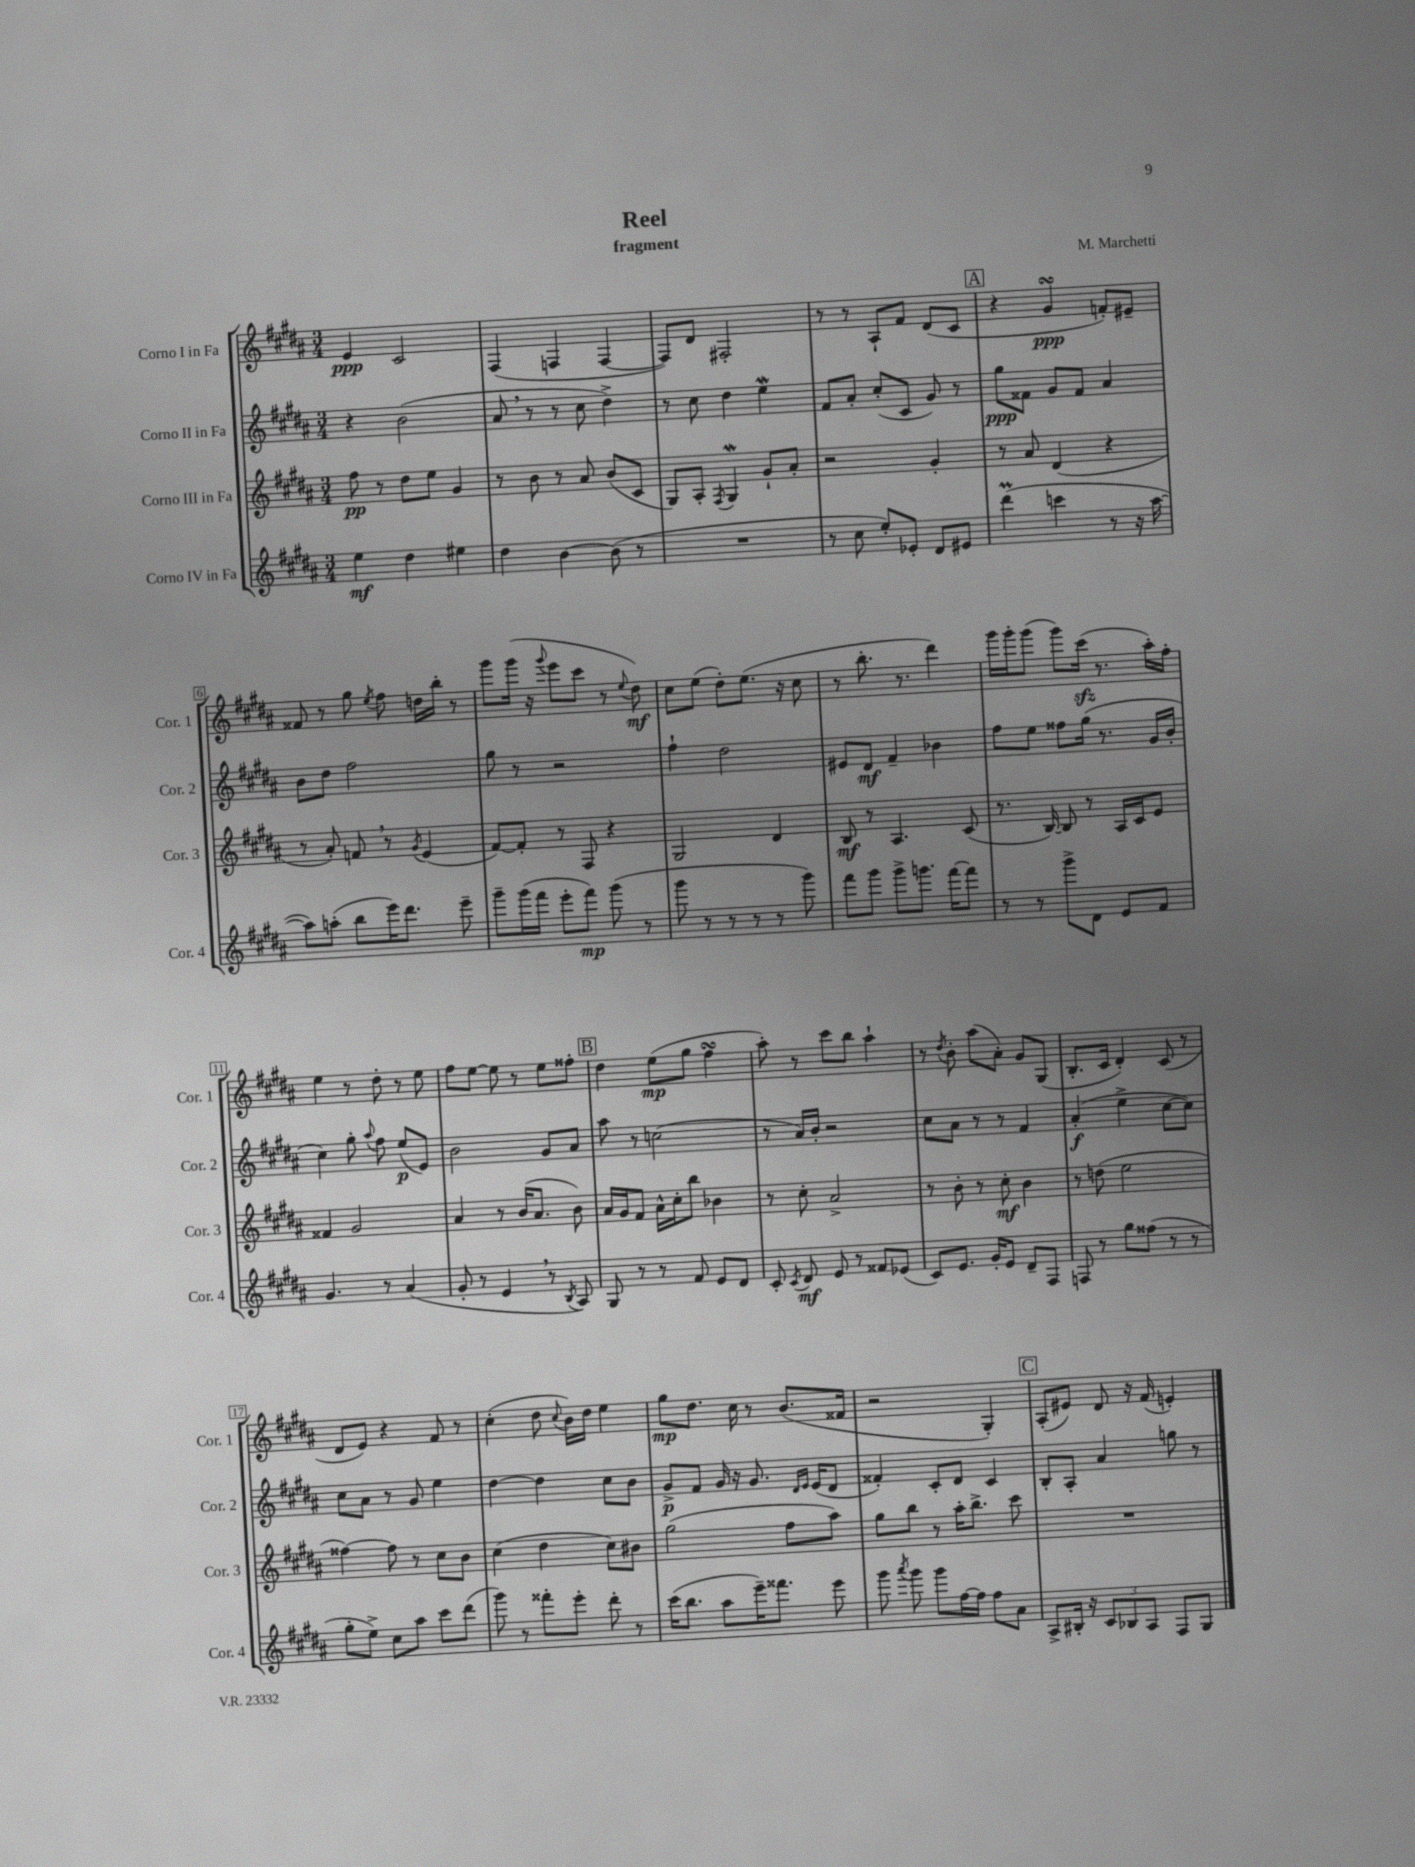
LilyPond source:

\header { title = "Reel" composer = "M. Marchetti" subtitle = "fragment" }
<<
\new StaffGroup <<
\new Staff = "s0" \with { instrumentName = "Corno I in Fa" shortInstrumentName = "Cor. 1" } {
    \clef treble \key b \major \numericTimeSignature \time 3/4
    \autoBeamOff e'4\ppp cis'2 |
    fis4( f4 f4~ |
    f8[) dis'8] fis2-. |
    r8 r8 ais8[-! fis'8] dis'8[( cis'8] |
    \mark \markup { \box "A" } r4 gis'4\turn\ppp f'8[-.) eis'8]-- |
    fisis'8 r8 gis''8 \acciaccatura { e''8 } fis''8 d''16[ b''16]-. r8 |
    gis'''8[ gis'''16]( r16 \appoggiatura { gis'''8 } e'''8[ cis'''8] r8 \appoggiatura { e''8 } dis''8\mf) |
    cis''8[ e''8]( dis''8[-.) e''8.]( r16 cis''8 |
    r8 b''8.-. r8. dis'''4) |
    gis'''16[ gis'''16-. gis'''8]( gis'''8[) cis'''16]\sfz( r8. ais''16[-.) fis''16]-. |
    e''4 r8 dis''8-. r8 e''8 |
    fis''8[ e''8]~ e''8 r8 e''8[ fisis''8]-. |
    \mark \markup { \box "B" } dis''4 e''8[\mp( gis''8] fis''4\turn |
    ais''8-.) r8 cis'''8[ b''8] ais''4-! |
    r8 \acciaccatura { dis''8 } b'8-. ais''8[( ais'8]-.) gis'8[ gis8]( |
    b8.[-. cis'16] dis'4-.) cis'8( r8 |
    dis'8[ e'8]) r4 fis'8 r8 |
    cis''4-.( dis''8 \appoggiatura { cis''8 } b'16[) dis''16] e''4 |
    gis''8[\mp dis''8.] cis''16 r8 b'8.[( fisis'16] |
    r2 gis4-.) |
    \mark \markup { \box "C" } ais8[-.( eis'8]) dis'8 r16 fis'16( e'4-.) \bar "|." |
}
\new Staff = "s1" \with { instrumentName = "Corno II in Fa" shortInstrumentName = "Cor. 2" } {
    \clef treble \key b \major \numericTimeSignature \time 3/4
    \autoBeamOff r4 b'2( |
    ais'8 \breathe r8 r8 cis''8 dis''4->) |
    r8 cis''8 dis''4 e''4\mordent |
    fis'8[ ais'8]-. cis''8[-.( cis'8] gis'8) r8 |
    \mark \markup { \box "A" } gis''8[\ppp fisis'8] gis'8[ fisis'8] ais'4 |
    b'8[ dis''8] fis''2 |
    gis''8 r8 r2 |
    fis''4-! dis''2 |
    eis'8[ dis'8]\mf fis'4-- bes'4 |
    fis''8[ e''8] fisis''8[ gis''16]( r8. gis'16[ b'16]-. |
    cis''4) gis''8-. \appoggiatura { ais''8 } fis''8 e''8[\p( e'8]) |
    b'2 gis'8[ ais'8] |
    \mark \markup { \box "B" } ais''8 r8 c''2( |
    r8 ais'16[) b'16]-. r2 |
    cis''8[ ais'8] r8 r8 fis'4 |
    ais'4-.\f( e''4-> cis''8[~ cis''8]) |
    cis''8[ ais'8] r8 gis'8 e''4 |
    dis''4~ dis''4 cis''8[ b'8] |
    gis'8[->\p fis'8] gis'16 r16 gis'8. \grace { dis'16[ e'16] } e'16[( dis'8] |
    fisis'4-.) cis'8[-. dis'8] cis'4 |
    \mark \markup { \box "C" } b8[-. ais8]-. ais'4 g''8 r8 \bar "|." |
}
\new Staff = "s2" \with { instrumentName = "Corno III in Fa" shortInstrumentName = "Cor. 3" } {
    \clef treble \key b \major \numericTimeSignature \time 3/4
    \autoBeamOff fis''8\pp r8 dis''8[ e''8] gis'4 |
    r8 b'8 r8 ais'8 b'8[( cis'8] |
    gis8[) ais8]-. \acciaccatura { fis8 } gis4\mordent gis'8[-! ais'8]-. |
    r2 gis'4-. |
    \mark \markup { \box "A" } r8 ais'8 dis'4( r4 |
    r8 ais'8-.) f'8 \breathe r8 \acciaccatura { gis'8 } e'4( |
    fis'8[~) fis'8]-. r8 fis8 r4 |
    gis2 dis'4 |
    b8\mf r8 ais4. cis'8( |
    r8. b16~) b8 r8 ais16[ cis'16 e'8] |
    fisis'4 gis'2 |
    ais'4 r8 b'16[( ais'8.] b'8) |
    \mark \markup { \box "B" } ais'16[ gis'16 fis'8] ais'16[-^ cis''16-. b''8] bes'4 |
    r8 cis''8-. ais'2-> |
    r8 b'8-. r8 cis''8-.\mf b'4 |
    r8 d''8( e''2 |
    fisis''4~) fisis''8 r8 cis''8[ b'8] |
    cis''4( dis''4 cis''8[) bis'8] |
    gis''2( fis''8[ ais''8]) |
    gis''8[ b''8] r8 ais''16[-. b''8.]-> cis'''8 |
    \mark \markup { \box "C" } R2. \bar "|." |
}
\new Staff = "s3" \with { instrumentName = "Corno IV in Fa" shortInstrumentName = "Cor. 4" } {
    \clef treble \key b \major \numericTimeSignature \time 3/4
    \autoBeamOff e''4\mf dis''4 eis''4 |
    dis''4 b'4~ b'8( r8 |
    R2. |
    r8 cis''8 e''8[-.) ees'8]-. dis'8[ eis'8] |
    \mark \markup { \box "A" } dis'''4\prall( c'''4 r8 r16 ais''16~ |
    ais''8[) a''8]-.( b''8[ e'''16) dis'''8.] e'''8-- |
    gis'''8[-- gis'''16( fis'''16] e'''8[-. fis'''8]\mp) gis'''8( r8 |
    gis'''8 r8 r8 r8 r8 gis'''8) |
    fis'''8[ gis'''8] gis'''8[-> g'''8.] fis'''16[~ fis'''8] |
    r8 r8 gis'''8[-> dis'8] e'8[ fis'8] |
    gis'4. r8 ais'4( |
    gis'8-. r8 e'4 \breathe r8 \acciaccatura { b8 } ais8) |
    \mark \markup { \box "B" } gis8 r8 r8 fis'8 e'8[ dis'8] |
    cis'8-. \acciaccatura { cis'8 } dis'8\mf e'8 r8 fisis'8[ ees'8]( |
    cis'8[) e'8.] gis'16[-. e'8] dis'8[-- fis8] |
    f8 r8 gis''8[ fisis''8]( r8 r8 |
    gis''8[-. e''8]->) cis''8[ ais''8] cis'''8[ dis'''8]( |
    gis'''8) r8 fisis'''8[-. e'''8]-. dis'''8-. r8 |
    cis'''16[( b''8.] ais''8[ e'''16--) fisis'''8.] e'''8 |
    gis'''8 \acciaccatura { ais'''8 } gis'''8 gis'''8[ fis''16~ fis''16] fis''8[ ais'8] |
    \mark \markup { \box "C" } ais8[-> bis16]-. r16 \tuplet 3/2 { cis'8[ bes8 ais8] } fis8[ gis8] \bar "|." |
}
>>
>>
\layout { \context { \Score \override BarNumber.stencil = #(make-stencil-boxer 0.1 0.3 ly:text-interface::print) } }
